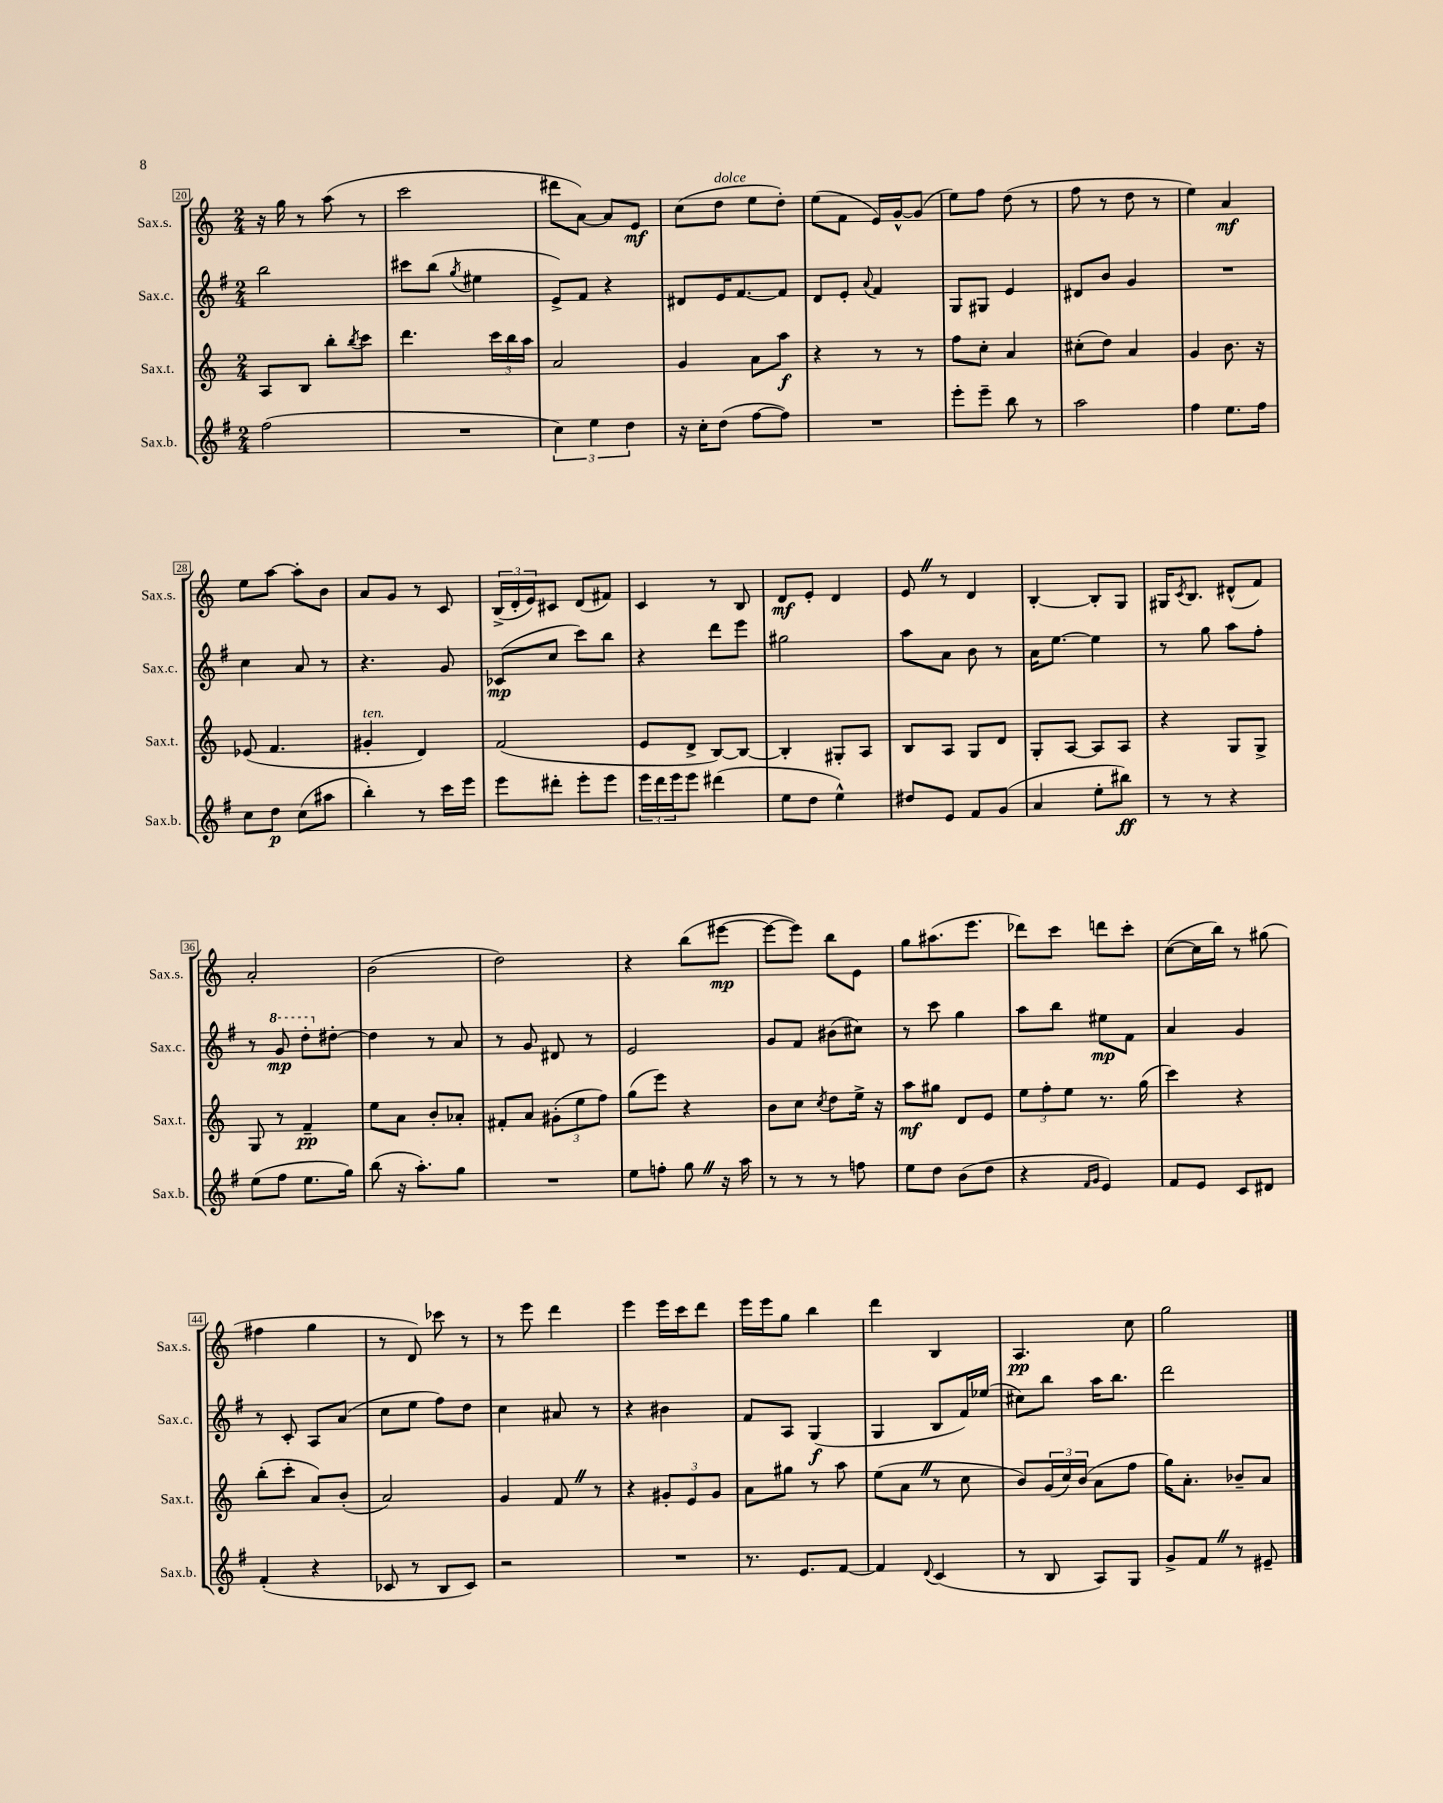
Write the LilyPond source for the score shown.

<<
\new StaffGroup <<
\new Staff = "s0" \with { instrumentName = "Sax.s." shortInstrumentName = "Sax.s." } {
    \clef treble \key c \major \numericTimeSignature \time 2/4
    r16 g''16 r8 a''8( r8 |
    c'''2 |
    dis'''8 a'8~) a'8 e'8\mf |
    c''8( d''8^\markup { \italic "dolce" } e''8 d''8-.) |
    e''8( f'8 e'16) g'16~-^ g'8( |
    e''8) f''8 d''8( r8 |
    f''8 r8 d''8 r8 |
    e''4) a'4\mf |
    e''8 a''8~ a''8-. b'8 |
    a'8 g'8 r8 c'8 |
    \tuplet 3/2 { b16->( d'16-. e'16) } cis'8 d'8( fis'8) |
    c'4 r8 b8 |
    d'8\mf e'8-. d'4 |
    e'8 \once \override BreathingSign.text = \markup { \musicglyph "scripts.caesura.straight" } \breathe r8 d'4 |
    b4~-. b8-. g8 |
    gis16 \acciaccatura { c'8 } b8. dis'8-^( f'8) |
    a'2-. |
    b'2( |
    d''2) |
    r4 b''8( eis'''8~\mp |
    eis'''8~ eis'''8) b''8 e'8 |
    g''8 ais''8.( e'''8. |
    des'''8) c'''8 d'''8 c'''8-. |
    c''8~( c''16 b''16) r8 gis''8( |
    fis''4 g''4 |
    r8 d'8) ces'''8 r8 |
    r8 e'''8 d'''4 |
    e'''4 e'''16 c'''16 d'''8 |
    e'''16 e'''16 g''8 b''4 |
    d'''4 b4 |
    a4.\pp c''8 |
    g''2 \bar "|." |
}
\new Staff = "s1" \with { instrumentName = "Sax.c." shortInstrumentName = "Sax.c." } {
    \clef treble \key g \major \numericTimeSignature \time 2/4
    b''2 |
    cis'''8 b''8( \acciaccatura { g''8 } eis''4 |
    e'8->) fis'8 r4 |
    dis'8 e'16 fis'8.~ fis'8 |
    d'8 e'8-. \appoggiatura { a'8 } fis'4 |
    g8 gis8 e'4 |
    dis'8 b'8 g'4 |
    R2 |
    c''4 a'8 r8 |
    r4. g'8 |
    ces'8\mp( c''8 c'''8) b''8 |
    r4 d'''8 e'''8 |
    gis''2 |
    a''8 a'8 b'8 r8 |
    a'16 e''8.~ e''4 |
    r8 g''8 a''8 fis''8-. |
    r8 \ottava #1 g''8\mp d'''8-. \ottava #0 dis''8~-. |
    dis''4 r8 a'8 |
    r8 g'8 dis'8 r8 |
    e'2 |
    g'8 fis'8 bis'8( cis''8) |
    r8 c'''8 g''4 |
    a''8 b''8 eis''8\mp fis'8 |
    a'4 g'4 |
    r8 c'8-. a8 a'8( |
    c''8 e''8 fis''8) d''8 |
    c''4 ais'8 r8 |
    r4 bis'4 |
    fis'8 a8 g4\f( |
    g4 b8 fis'16) ees''16( |
    cis''8) b''8 a''16 b''8. |
    d'''2 \bar "|." |
}
\new Staff = "s2" \with { instrumentName = "Sax.t." shortInstrumentName = "Sax.t." } {
    \clef treble \key c \major \numericTimeSignature \time 2/4
    a8 b8 b''8-. \acciaccatura { b''8 } c'''8 |
    d'''4. \tuplet 3/2 { c'''16 b''16 a''16 } |
    a'2 |
    g'4 a'8 a''8\f |
    r4 r8 r8 |
    f''8 c''8-. a'4 |
    cis''8-.( d''8) a'4 |
    g'4 b'8. r16 |
    ees'8( f'4. |
    gis'4-.^\markup { \italic "ten." } d'4) |
    f'2( |
    e'8 d'8-> b8~) b8~ |
    b4-. gis8-. a8 |
    b8 a8 g8 d'8 |
    g8-. a8~ a8 a8 |
    r4 g8 g8-> |
    g8 r8 f'4--\pp |
    e''8 a'8 b'8-. aes'8-. |
    fis'8-. a'8 \tuplet 3/2 { gis'8-.( e''8 f''8) } |
    g''8( e'''8) r4 |
    b'8 c''8 \acciaccatura { c''8 } d''8 e''16-> r16 |
    a''8\mf gis''8 d'8 e'8 |
    \tuplet 3/2 { e''8 f''8-. e''8 } r8. g''16( |
    c'''4) r4 |
    b''8-.( c'''8-. a'8) b'8-.( |
    a'2) |
    g'4 f'8 \once \override BreathingSign.text = \markup { \musicglyph "scripts.caesura.straight" } \breathe r8 |
    r4 \tuplet 3/2 { gis'8-. e'8 gis'8 } |
    a'8 gis''8 r8 a''8 |
    e''8( a'8 \once \override BreathingSign.text = \markup { \musicglyph "scripts.caesura.straight" } \breathe r8 c''8 |
    b'8) \tuplet 3/2 { g'16( c''16) b'16( } a'8 f''8 |
    g''16) a'8.-. bes'8-- a'8 \bar "|." |
}
\new Staff = "s3" \with { instrumentName = "Sax.b." shortInstrumentName = "Sax.b." } {
    \clef treble \key g \major \numericTimeSignature \time 2/4
    fis''2( |
    R2 |
    \tuplet 3/2 { c''4) e''4 d''4 } |
    r16 c''16-. d''8( fis''8~ fis''8) |
    R2 |
    e'''8-. e'''8-- b''8 r8 |
    a''2 |
    fis''4 e''8. fis''16 |
    c''8 d''8\p c''8( ais''8 |
    b''4-.) r8 c'''16 e'''16 |
    e'''8 dis'''8-. e'''8-. e'''8 |
    \tuplet 3/2 { e'''16 d'''16 e'''16 } e'''8 dis'''4( |
    e''8 d''8 e''4-^) |
    dis''8 e'8 fis'8 g'8( |
    a'4 e''8-. bis''8\ff) |
    r8 r8 r4 |
    e''8( fis''8 e''8. g''16) |
    b''8( r16 a''8.-.) g''8 |
    R2 |
    e''8 f''8-. g''8 \once \override BreathingSign.text = \markup { \musicglyph "scripts.caesura.straight" } \breathe r16 a''16 |
    r8 r8 r8 f''8 |
    e''8 d''8 b'8( d''8 |
    r4 \grace { fis'16 g'16 } e'4) |
    fis'8 e'8 c'8 dis'8 |
    fis'4-.( r4 |
    ces'8 r8 b8 ces'8) |
    r2 |
    R2 |
    r8. e'8. fis'8~ |
    fis'4 \appoggiatura { d'8 } c'4( |
    r8 b8 a8) g8 |
    g'8-> fis'8 \once \override BreathingSign.text = \markup { \musicglyph "scripts.caesura.straight" } \breathe r8 eis'8-- \bar "|." |
}
>>
>>
\layout { \context { \Score currentBarNumber = #20 \override BarNumber.stencil = #(make-stencil-boxer 0.1 0.3 ly:text-interface::print) } }
